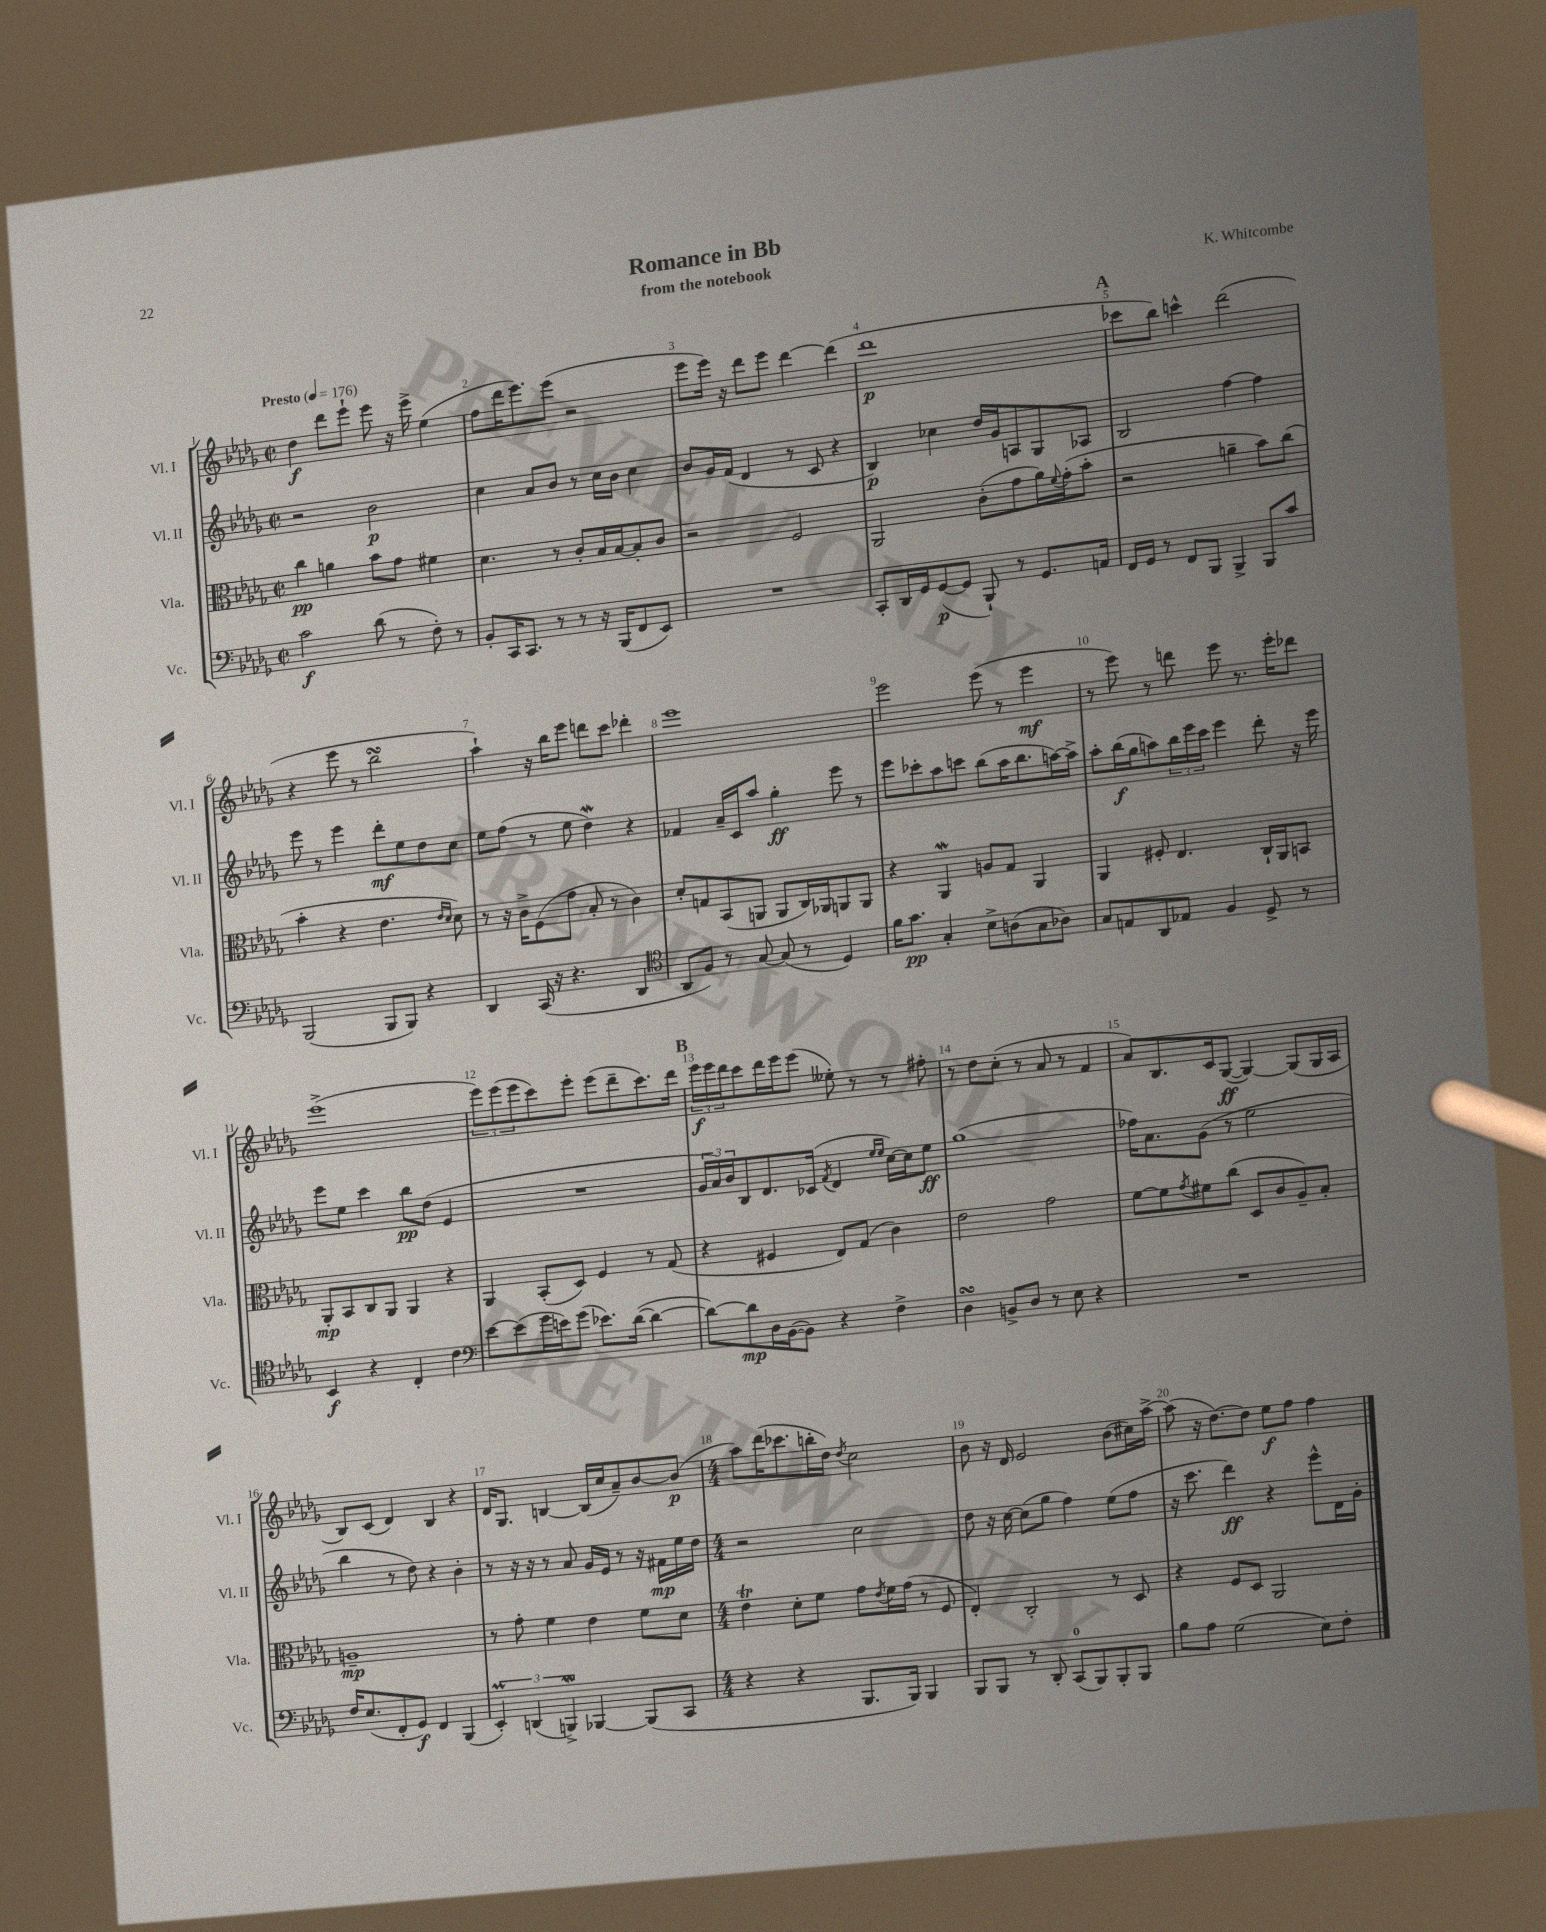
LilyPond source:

\header { title = "Romance in Bb" composer = "K. Whitcombe" subtitle = "from the notebook" }
<<
\new StaffGroup <<
\new Staff = "s0" \with { instrumentName = "Vl. I" shortInstrumentName = "Vl. I" } {
    \clef treble \key des \major \defaultTimeSignature \time 2/2 \tempo "Presto" 4 = 176
    des''4\f des'''8 ees'''8-! ees'''8 r16 ees'''16-> ees''4( |
    f''8 des'''16 ees'''8.) ees'''8( r2 |
    ees'''8 ees'''16) r16 des'''8 ees'''8 des'''4~ des'''4( |
    des'''1\p |
    \mark \markup { \bold "A" } ces'''8 bes''8) c'''4-^ des'''2( |
    r4 ees'''8 r8 bes''2\turn |
    aes''4-!) r16 bes''16 ees'''8 d'''8 c'''8 des'''4-. |
    ees'''1 |
    ees'''2 ees'''8( r8 ees'''4\mf |
    r8 ees'''8) r8 d'''8 ees'''8 r8. ees'''16-. des'''8 |
    ees'''1->( |
    \tuplet 3/2 { ees'''8) ees'''8( ees'''8 } c'''8) ees'''8-. ees'''8( des'''8-- c'''8.) des'''16 |
    \mark \markup { \bold "B" } \tuplet 3/2 { ees'''16\f ees'''16 des'''16 } c'''8 des'''16 ees'''16 ees'''8( eeses''8-.) r8 r8 fis''8-. |
    r8 des''8 c''8-.( r8 aes'8 r8 f'4 |
    aes'8) bes8. c'16 ges8~\ff( ges4~) ges8( ges16 aes16 |
    bes8) c'8( des'4) bes4 r4 |
    des'16 ges8. b4~ b16( c''16 aes'8--) bes'8~ bes'8\p( |
    \numericTimeSignature \time 4/4 aes''8) des'''16( ces'''8. b''16-. des''16) \acciaccatura { des''8 } c''2 |
    bes'8 r16 des'16 ees'2 bes'8( cis''16) aes''16~-> |
    aes''8( r16 des''8.~) des''8 ees''8\f f''8 f''4 \bar "|." |
}
\new Staff = "s1" \with { instrumentName = "Vl. II" shortInstrumentName = "Vl. II" } {
    \clef treble \key des \major \defaultTimeSignature \time 2/2
    r2 bes'2\p |
    c''4 aes'8 bes'8 r8 c''16 bes'16 c''4 |
    bes'8 ges'16 f'16( des'4 r8 c'8 r4 |
    bes4\p) ces''4 des''16 ges'16 a8 ges8 aes8 |
    \mark \markup { \bold "A" } bes2 f''4~ f''4 |
    ees'''8 r8 ees'''4 des'''8-.\mf ees''8 des''8 c''8 |
    ees''8 f''8( r8 ees''8 des''4\mordent) r4 |
    fes'4 aes'16-- c'16 aes''8 ges''4-.\ff ees'''8 r8 |
    ees'''8 ces'''8-. aes''8 c'''8 bes''8( aes''16 bes''8. a''16~) a''16-> |
    aes''8-. bes''16\f( ges''16 a''8) \tuplet 3/2 { bes''16 ees'''16 c'''16 } ees'''4 des'''8-. r16 ees'''16 |
    ees'''8 ees''8 c'''4 bes''8\pp des''8( ees'4 |
    R1 |
    \mark \markup { \bold "B" } \tuplet 3/2 { ges'16 aes'16) bes'16 } bes8 des'8. ces'16( \acciaccatura { f'8 } des'4 \grace { ees''16 ees''16 } c''16~) c''16 ees''8\ff |
    ges''1( |
    fes''16) aes'8. ges'8( r8 ees''2 |
    bes''4 r8 des''8) r4 bes'4-. |
    r8 r16 r16 r8 aes'8 ges'16 ees'16 r8 r16 fis'16\mp ees''16 des''16 |
    \numericTimeSignature \time 4/4 r2 c''2 |
    des''8 r16 c''16~ c''8( ges''8 f''4) ees''8( f''8 |
    r16 c'''8. des'''4\ff) r4 ees'''8-^ des'16 ges'16-. \bar "|." |
}
\new Staff = "s2" \with { instrumentName = "Vla." shortInstrumentName = "Vla." } {
    \clef alto \key des \major \defaultTimeSignature \time 2/2
    c''4\pp a'4 bes'8 ges'8 fis'4 |
    des'4. r8 c'8-. bes16 bes16~ bes8-. c'8 |
    r2 f2 |
    aes,2 c'8-.( ges'8 aes'16) \appoggiatura { f'8 } ges'16-.( bes'8-. |
    \mark \markup { \bold "A" } r2 a'4-- bes'8) c''8( |
    bes'4-. r4 ees'4. \grace { ees'16 des'16 } des'8) |
    r8 r16 c'16-> f8( ges'8 bes8-. r8 c'4) |
    des'8-. g8 bes,8( a,8 a,8 c16) aes,16 a,8 a,8 |
    r4 aes,4\mordent a8 ges8 aes,4 |
    aes,4 fis8-. ees4. c16-! aes,16 b,8 |
    aes,8-.\mp bes,8 c8 aes,8 aes,4 r4 |
    aes,4 bes,8-.( des8) f4 r8 ges8( |
    \mark \markup { \bold "B" } r4 fis4 ees8) ges8( c'4) |
    ees'2 ges'2 |
    f'8~ f'8 \acciaccatura { ges'8 } fis'8 c''8( des8 c'8 aes8--) bes8-. |
    a1--\mp |
    r8 ges'8-. f'4 ees'4 f'8 des'8 |
    \numericTimeSignature \time 4/4 ees'4\trill des'8-. f'8 ges'8 \acciaccatura { ees'8 } f'16 ges'16( r8 f8 |
    ees4-.) c2-. r8 des8 |
    r4 f8 des8 aes,2 \bar "|." |
}
\new Staff = "s3" \with { instrumentName = "Vc." shortInstrumentName = "Vc." } {
    \clef bass \key des \major \defaultTimeSignature \time 2/2
    c'2\f des'8( r8 f8-.) r8 |
    bes,8-. c,16 c,8. r8 r8 r16 bes,,16( f,8 ees,8) |
    R1 |
    c,8-. des,16 ges,16 ges,8~\p( ges,8 bes,,8-!) r8 ges,8. a,16 |
    \mark \markup { \bold "A" } f,16 ges,16 r8 f,8 bes,,8 bes,,4-> bes,,8 c'8 |
    bes,,2( bes,,8 bes,,8) r4 |
    des,4 c,16( r16 r4. des,4 |
    \clef tenor aes,8 f8) r8 ges8~ ges8( r8 des4) |
    f'16 ges'8.\pp ges4-. bes8-> a8( ges8 aes8) |
    ges8 e8 aes,8 ees8 f4 des8-> r8 |
    bes,4\f r4 c4-. c'4 |
    \clef bass ees'8~ ees'8( ges'16 e'16) ges'8( ees'8.) des'16~( des'4~ |
    \mark \markup { \bold "B" } des'8~) des'8\mp des16 bes,16~( bes,8) r4 f4-> |
    des4\turn b,8-> des8 r8 ees8 r4 |
    R1 |
    f16 ees8.( f,8-. ges,8\f) f,4 bes,,4( |
    \tuplet 3/2 { ees,4-.\prall) d,4( b,,4->\mordent) } bes,,4~ bes,,8( c,8 |
    \numericTimeSignature \time 4/4 r4 r4 bes,,8. bes,,16) bes,,4 |
    bes,,8 bes,,8 r8 des,8-. c,8-0( bes,,8) bes,,8-. bes,,8 |
    bes8 aes8 ges2( ees8) f8-. \bar "|." |
}
>>
>>
\layout { \context { \Score \override BarNumber.break-visibility = ##(#f #t #t) barNumberVisibility = #all-bar-numbers-visible } }
